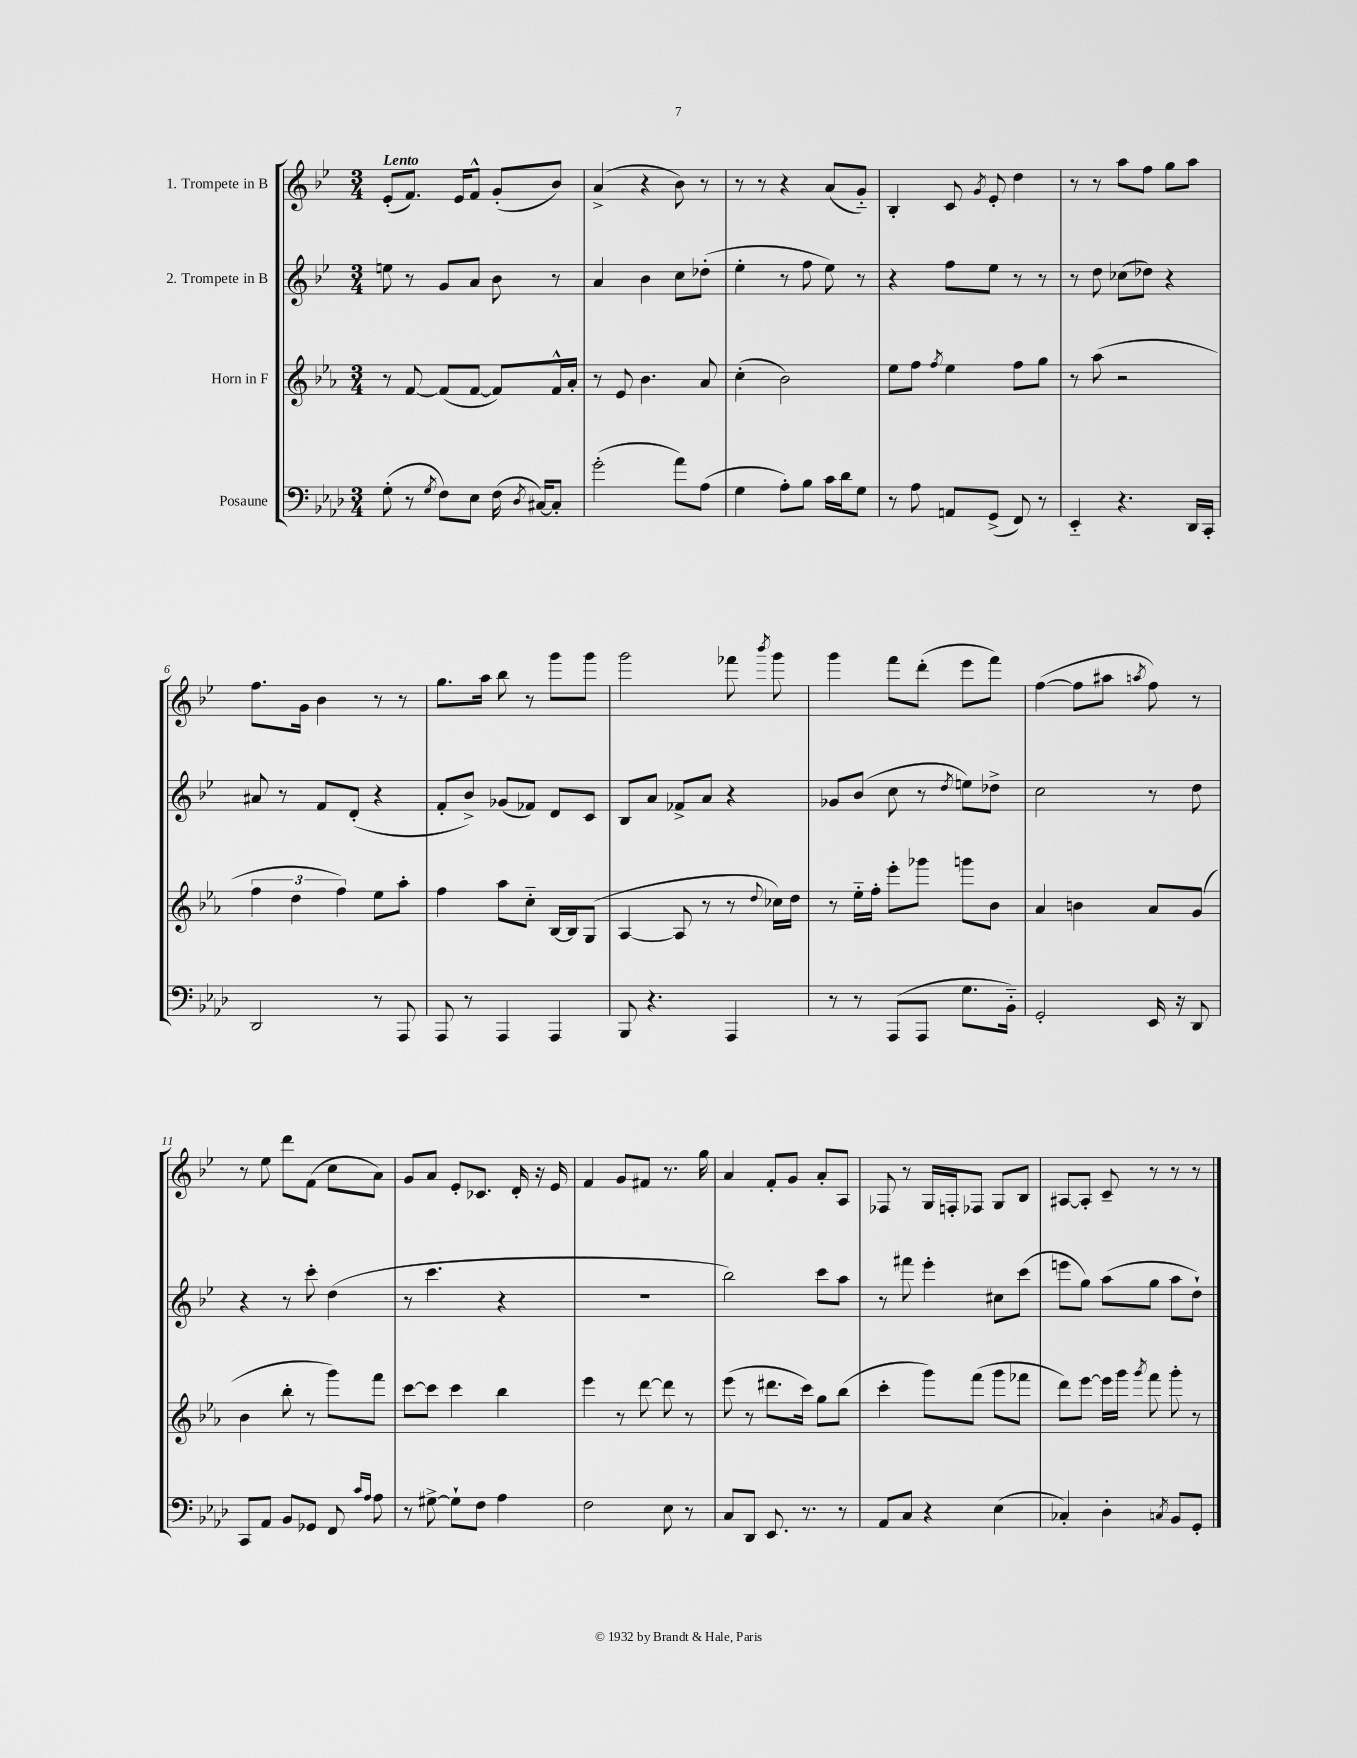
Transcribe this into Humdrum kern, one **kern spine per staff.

**kern	**kern	**kern	**kern
*staff4	*staff3	*staff2	*staff1
*clefF4	*clefG2	*clefG2	*clefG2
*k[b-e-a-d-]	*k[b-e-a-]	*k[b-e-]	*k[b-e-]
*M3/4	*M3/4	*M3/4	*M3/4
(8G'	8r	8ee	(8e-'
8r	[8f	8r	8.f)
8qG	.	.	.
8F)	(8f]	8g	.
.	.	.	16e-
8E-	[8f	8a	8f^^
(16F	8f])	8b-	(8g'
8qD-	.	.	.
[16C#)	.	.	.
8C#']	16f^^	8r	8b-)
.	16a-'	.	.
=	=	=	=
(2g'	8r	4a	(4a^
.	8e-	.	.
.	4.b-	4b-	4r
8a-)	.	8cc	8b-)
(8A-	8a-	(8dd-'	8r
=	=	=	=
4G	(4cc'	4ee-'	8r
.	.	.	8r
8A-')	2b-)	8r	4r
8B-	.	8ff	.
16c	.	8ee-)	(8a
16d-	.	.	.
8G	.	8r	8g'~)
=	=	=	=
8r	8ee-	4r	4B-'
8A-	8ff	.	.
.	8qff	.	.
8AA	4ee-	8ff	8c
.	.	.	8qg
(8GG^	.	8ee-	8e-'
8FF)	8ff	8r	4dd
8r	8gg	8r	.
=	=	=	=
4EE-'~	8r	8r	8r
.	(8aa-	8dd	8r
4.r	2r	(8cc-	8aa
.	.	8dd-)	8ff
.	.	4r	8gg
16DD-	.	.	8aa
16CC'	.	.	.
=	=	=	=
2DD-	6ff	8a#	8.ff
.	.	8r	.
.	6dd	.	.
.	.	.	16g
.	.	8f	4b-
.	6ff)	.	.
.	.	(8d'	.
8r	8ee-	4r	8r
8AAA-	8aa-'	.	8r
=	=	=	=
8AAA-	4ff	8f'	8.gg
8r	.	8b-^)	.
.	.	.	16aa
4AAA-	8aa-	(8g-	8bb-
.	8cc'~	8f-)	8r
4AAA-	[16B-	8d	8ggg
.	16B-]	.	.
.	(8G	8c	8ggg
=	=	=	=
8BBB-	[4A-	8B-	2ggg
4.r	.	8a	.
.	8A-]	8f-^	.
.	8r	8a	.
4AAA-	8r	4r	8fff-
.	8qqdd	.	8qbbb-
.	16cc-)	.	8ggg
.	16dd	.	.
=	=	=	=
8r	8r	8g-	4ggg
8r	16ee-'~	(8b-	.
.	16ff'	.	.
(8AAA-	8eee-'	8cc	8fff
8AAA-	8ggg-	8r	(8ddd'
.	.	8qdd	.
8.G	8ggg	8ee)	8eee-
.	8b-	8dd-^	8fff)
16BB-'~)	.	.	.
=	=	=	=
2GG'	4a-	2cc	([4ff
.	4b	.	8ff]
.	.	.	8aa#
.	.	.	8qaa
16EE-	8a-	8r	8ff)
16r	.	.	.
8DD-	(8g	8dd	8r
=	=	=	=
8CC	4b-	4r	8r
8AA-	.	.	8ee-
8BB-	8bb-'	8r	8ddd
8GG-	8r	8ccc'	(8f
8FF	8ggg)	(4dd	8cc
16qqc	.	.	.
16qqA-	.	.	.
8A-	8fff	.	8a)
=	=	=	=
8r	[8ccc	8r	8g
[8G#^	8ccc]	4.ccc	8a
8G#`]	4ccc	.	8e-'
8F	.	.	8.c-
4A-	4bb-	4r	.
.	.	.	16d'
.	.	.	16r
.	.	.	16e-
=	=	=	=
2F	4eee-	2.r	4f
.	8r	.	8g
.	[8ddd	.	8f#
8E-	8ddd]	.	8.r
8r	8r	.	.
.	.	.	16gg
=	=	=	=
8C	(8eee-	2bb-)	4a
8DD-	8r	.	.
8.EE-	8.ddd#	.	8f'
.	.	.	8g
8.r	16ccc)	.	.
.	8gg	8ccc	8a'
8r	(8bb-	8aa	8A
=	=	=	=
8AA-	4ccc'	8r	8F-
8C	.	8fff#	8r
4r	8ggg)	4eee-'	16G
.	.	.	16F'
.	(8fff	.	8F-
(4E-	8ggg	8cc#	8G
.	8fff-	(8ccc	8B-
=	=	=	=
4C-')	8ddd)	8eee	[8A#
.	[8eee-	8gg)	8A#']
4D-'	16eee-]	(8aa	8c~
.	16ggg	.	.
.	8qggg	.	.
.	8fff	8gg	8r
8qC	.	.	.
8BB-	8ggg'	8aa	8r
8GG'	8r	8dd`)	8r
==	==	==	==
*-	*-	*-	*-
